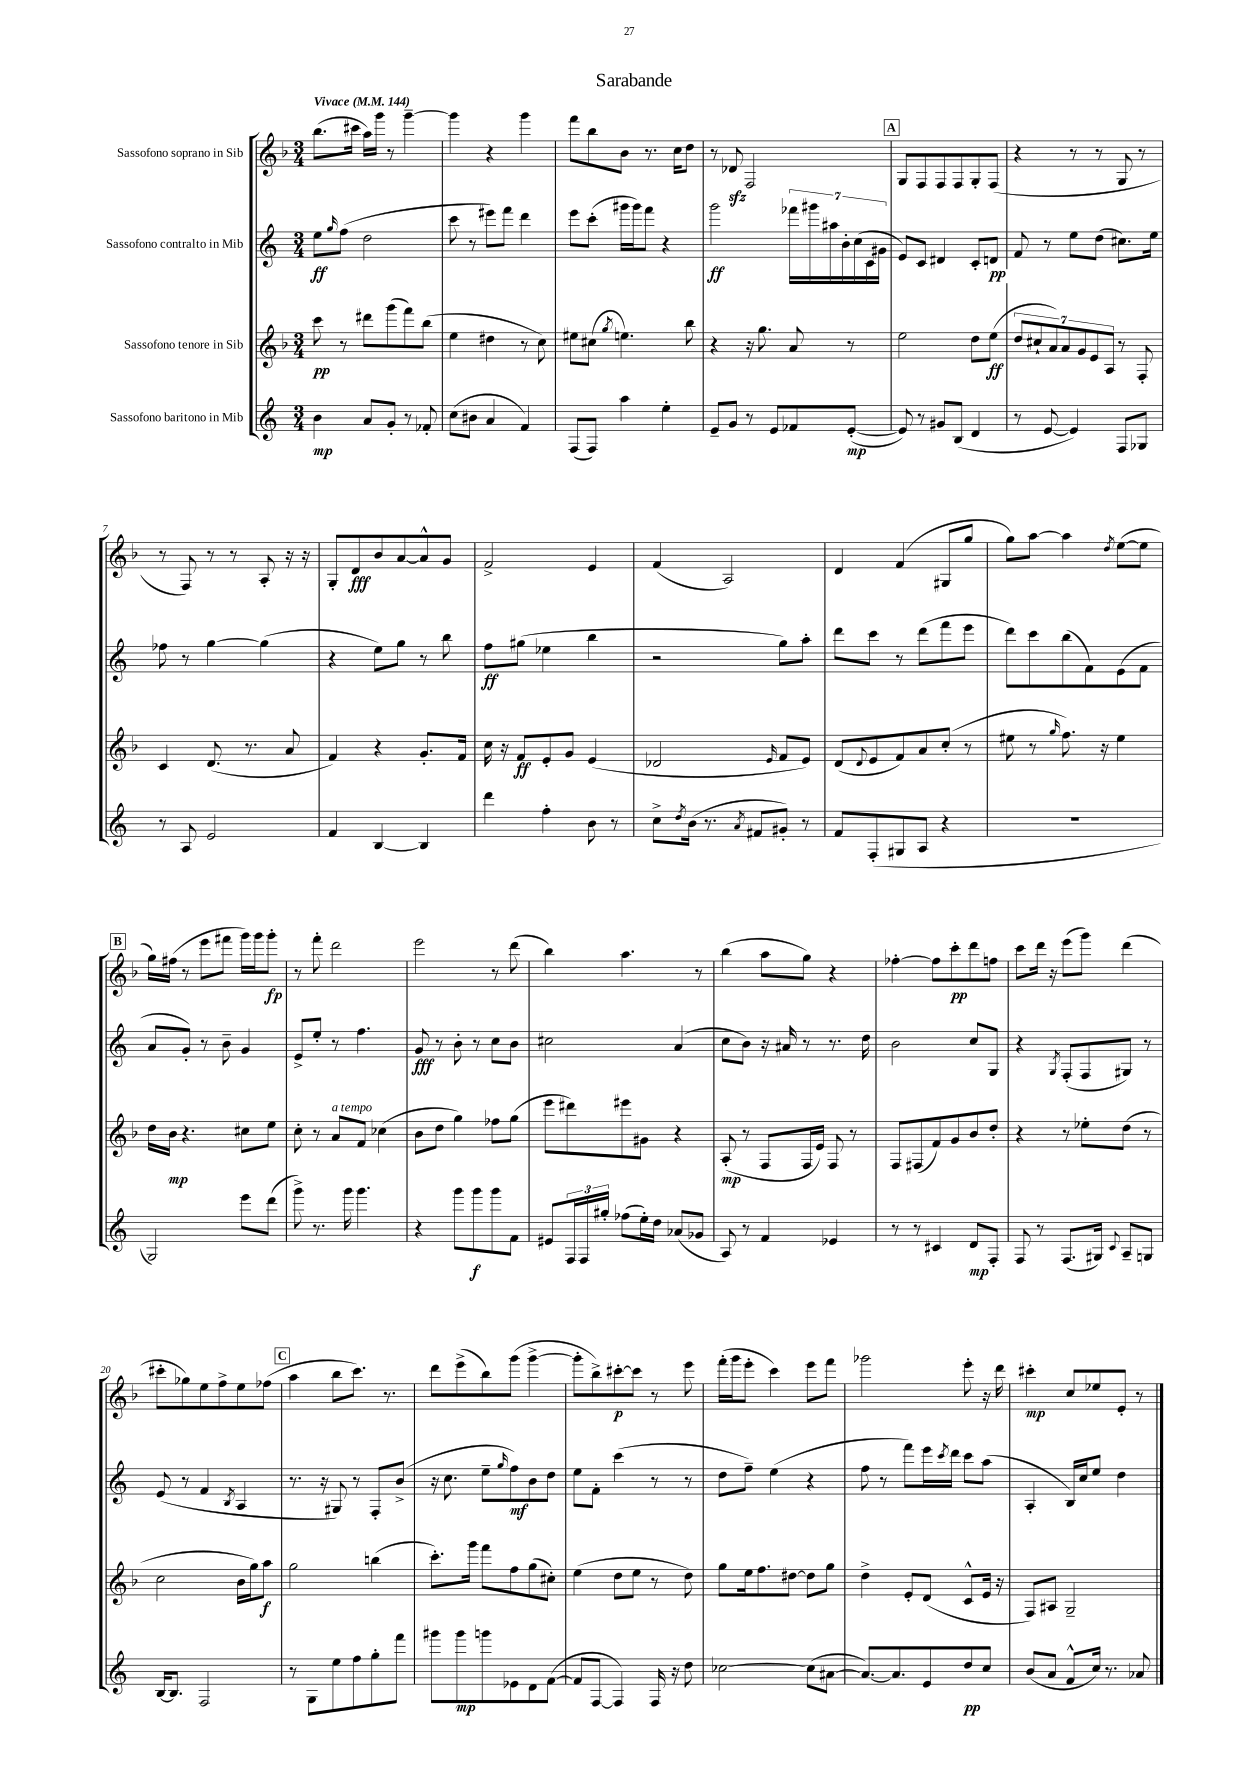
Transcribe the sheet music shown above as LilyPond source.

\header { title = "Sarabande" }
<<
\new StaffGroup <<
\new Staff = "s0" \with { instrumentName = "Sassofono soprano in Sib" } {
    \clef treble \key f \major \numericTimeSignature \time 3/4 \tempo "Vivace" 4 = 144
    bes''8.( cis'''16 a''16) g'''16 r8 g'''4~-- |
    g'''4 r4 g'''4 |
    f'''8 bes''8 bes'8 r8. c''16 d''8 |
    r8 des'8\sfz f2 |
    \mark \markup { \box "A" } g8 f8 f8 f8 g8-. f8( |
    r4 r8 r8 g8 r8 |
    r8 f8) r8 r8 a8-. r16 r16 |
    g8-. d'8\fff bes'8 a'8~ a'8-^ g'8 |
    f'2-> e'4 |
    f'4( a2) |
    d'4 f'4( gis8 g''8 |
    g''8) a''8~ a''4 \acciaccatura { d''8 } e''8~( e''8 |
    \mark \markup { \box "B" } g''16) fis''16( r8 e'''8 fis'''8 g'''16) g'''16 g'''8-.\fp |
    r8 f'''8-. d'''2 |
    e'''2 r8 d'''8( |
    bes''4) a''4. r8 |
    bes''4( a''8 g''8) r4 |
    fes''4~-. fes''8 c'''8-.\pp d'''8 f''8 |
    c'''8 d'''16 r16 e'''8( g'''8) d'''4( |
    cis'''8-. ges''8) e''8 f''8-> e''8 fes''8( |
    \mark \markup { \box "C" } a''4 bes''8 c'''8.) r8. |
    d'''8 e'''8->( bes''8) g'''8( g'''4~-> |
    g'''8-. bes''8->) cis'''8~-.\p cis'''8 r8 e'''8 |
    f'''16-.( g'''16 e'''8-. c'''4) e'''8 f'''8 |
    ges'''2 e'''8-. r16 d'''16 |
    cis'''4-.\mp c''8 ees''8 e'8-. r8 \bar "|." |
}
\new Staff = "s1" \with { instrumentName = "Sassofono contralto in Mib" } {
    \clef treble \key c \major \numericTimeSignature \time 3/4
    e''8\ff \grace { g''16 } f''8( d''2 |
    c'''8 r8 eis'''8) f'''8 d'''4 |
    e'''8 c'''8-.( gis'''16 gis'''16) f'''8 r4 |
    g'''2\ff \tuplet 7/4 { fes'''16 gis'''16 ais''16 b'16-. c''16( c'16 gis'16 } |
    \mark \markup { \box "A" } e'8) c'8 dis'4 c'8-. d'8\pp |
    f'8 r8 e''8 d''8( cis''8.) e''16 |
    fes''8 r8 g''4~ g''4( |
    r4 e''8) g''8 r8 b''8 |
    f''8\ff gis''8( ees''4 b''4 |
    r2 g''8) a''8-. |
    d'''8 c'''8 r8 d'''8( f'''8 e'''8 |
    d'''8) c'''8 b''8( f'8) e'8( f'8 |
    \mark \markup { \box "B" } a'8 g'8-.) r8 b'8-- g'4 |
    e'8-> e''8-. r8 f''4. |
    g'8\fff r8 b'8-. r8 c''8 b'8 |
    cis''2 a'4( |
    c''8 b'8) r16 ais'16 r8 r8. d''16 |
    b'2 c''8 g8 |
    r4 \acciaccatura { g8 } f8-.( f8 gis8) r8 |
    e'8( r8 f'4 \acciaccatura { b8 } a4 |
    \mark \markup { \box "C" } r8. r16 gis8) r8 f8-. b'8->( |
    r16 c''8. e''8-- \grace { g''16 } f''8\mf) b'8 d''8 |
    e''8 f'8-. c'''4( r8 r8 |
    d''8 f''8--) e''4( r4 |
    f''8 r8 f'''8) e'''16 \acciaccatura { c'''8 } d'''16 c'''8 a''8( |
    a4-. b16) c''16 e''8 d''4 \bar "|." |
}
\new Staff = "s2" \with { instrumentName = "Sassofono tenore in Sib" } {
    \clef treble \key f \major \numericTimeSignature \time 3/4
    c'''8\pp r8 dis'''8 g'''8( f'''8) bes''8( |
    e''4 dis''4 r8 c''8) |
    eis''8 cis''8( \acciaccatura { g''8 } e''4.) bes''8 |
    r4 r16 g''8. a'8 r8 |
    \mark \markup { \box "A" } e''2 d''8 e''8\ff( |
    \tuplet 7/4 { d''8 cis''8-! a'8) a'8 g'8 e'8 a8 } r8 f8-. |
    c'4 d'8.( r8. a'8 |
    f'4) r4 g'8.-. f'16 |
    c''16 r16 f'8\ff e'8-. g'8 e'4( |
    des'2 \grace { e'16 } f'8 e'8) |
    d'8( \appoggiatura { d'8 } e'8 f'8) a'8 c''8-.( r8 |
    eis''8 r8 \grace { g''16 } f''8.) r16 eis''4 |
    \mark \markup { \box "B" } d''16 bes'16\mp r4. cis''8 e''8 |
    c''8-. r8 a'8^\markup { \italic "a tempo" } f'8 ces''4( |
    bes'8 d''8 g''4) fes''8 g''8( |
    e'''8 dis'''8) eis'''8 gis'8 r4 |
    a8-.\mp( r8 f8 f16 e'16) f8 r8 |
    f8 fis8( f'8) g'8 bes'8 d''8-. |
    r4 r8 ees''8-. d''8( r8 |
    c''2 bes'16 g''16) a''8\f |
    \mark \markup { \box "C" } g''2 b''4( |
    c'''8.-.) g'''16 f'''8 f''8 g''8( cis''8-.) |
    e''4( d''8 e''8 r8 d''8) |
    g''8 e''16 f''8. dis''8~ dis''8 g''8 |
    d''4-> e'8-. d'8( c'8-^ e'16 r16 |
    f8) ais8 g2-- \bar "|." |
}
\new Staff = "s3" \with { instrumentName = "Sassofono baritono in Mib" } {
    \clef treble \key c \major \numericTimeSignature \time 3/4
    b'4\mp a'8 g'8-. r8 fes'8-. |
    c''8( bis'8 a'4 f'4) |
    f8( f8) a''4 e''4-. |
    e'8-- g'8 r8 e'8 fes'8 e'8~-.\mp( |
    \mark \markup { \box "A" } e'8) r8 gis'8 b8( d'4 |
    r8 e'8~ e'4) f8 ges8 |
    r8 a8 e'2 |
    f'4 b4~ b4 |
    d'''4 f''4-. b'8 r8 |
    c''8-> \acciaccatura { d''8 } b'16( r8. \acciaccatura { a'8 } fis'8 gis'8-.) r8 |
    f'8 f8-.( gis8 a8 r4 |
    R2. |
    \mark \markup { \box "B" } g2) e'''8 d'''8( |
    g'''8->) r8. g'''16 g'''4. |
    r4 g'''8 g'''8\f g'''8 f'8 |
    eis'8 \tuplet 3/2 { f16 f16 gis''16-. } fes''8( e''16-.) d''16 aes'8( ges'8 |
    a8) r8 f'4 ees'4 |
    r8 r8 cis'4 d'8\mp f8-. |
    f8 r8 f8.( gis16) \appoggiatura { c'8 } a8-- g8 |
    b16~ b8. f2 |
    \mark \markup { \box "C" } r8 g8 e''8 f''8 g''8-. f'''8 |
    gis'''8 gis'''8\mp g'''8 ees'8 d'8 f'8~( |
    f'8 f8~ f4) f16 r16 d''8 |
    ces''2~ ces''8( ais'8~ |
    ais'8.~) ais'8. e'8 d''8\pp c''8 |
    b'8( a'8 f'8-^ c''16) r8. aes'8 \bar "|." |
}
>>
>>
